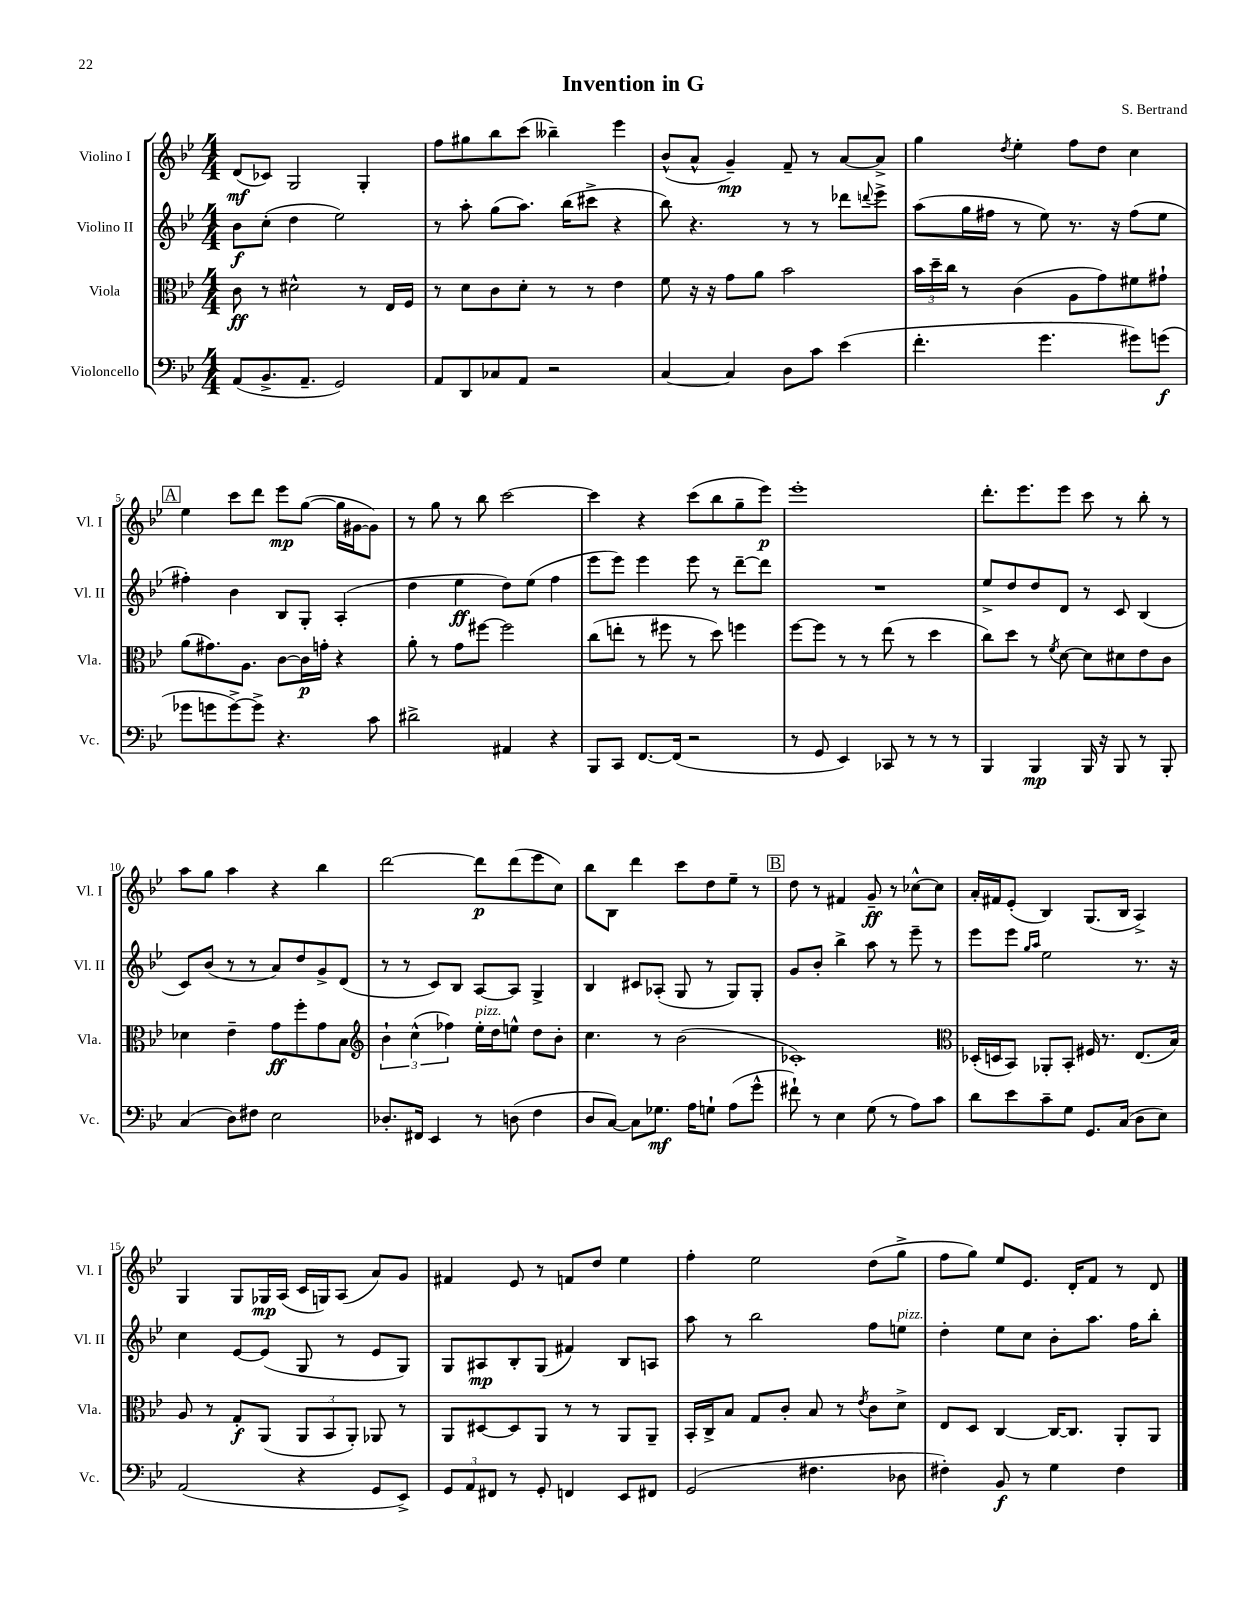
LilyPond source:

\header { title = "Invention in G" composer = "S. Bertrand" }
<<
\new StaffGroup <<
\new Staff = "s0" \with { instrumentName = "Violino I" shortInstrumentName = "Vl. I" } {
    \clef treble \key bes \major \numericTimeSignature \time 4/4
    d'8\mf( ces'8) g2 g4-. |
    f''8 gis''8 bes''8 c'''8( beses''4--) ees'''4 |
    bes'8-^( a'8-^ g'4--\mp) f'8-- r8 a'8~ a'8-> |
    g''4 \acciaccatura { d''8 } ees''4-. f''8 d''8 c''4 |
    \mark \markup { \box "A" } ees''4 c'''8 d'''8 ees'''8\mp g''8~( g''16 gis'16~ gis'8) |
    r8 g''8 r8 bes''8 c'''2~ |
    c'''4 r4 c'''8( bes''8 g''8-- ees'''8\p) |
    ees'''1-. |
    d'''8.-. ees'''8. ees'''8 c'''8 r8 bes''8-. r8 |
    a''8 g''8 a''4 r4 bes''4 |
    d'''2~ d'''8\p d'''8( ees'''8 c''8) |
    bes''8 bes8 d'''4 c'''8 d''8 ees''8-- r8 |
    \mark \markup { \box "B" } d''8 r8 fis'4 g'8--\ff r8 ces''8~-^ ces''8 |
    a'16-. fis'16 ees'8-.( bes4) g8.( bes16 a4->) |
    g4 g8 ges16\mp a16( c'16 g16) a8( a'8) g'8 |
    fis'4 ees'8 r8 f'8 d''8 ees''4 |
    f''4-. ees''2 d''8( g''8-> |
    f''8 g''8) ees''8 ees'8. d'16-. f'8 r8 d'8 \bar "|." |
}
\new Staff = "s1" \with { instrumentName = "Violino II" shortInstrumentName = "Vl. II" } {
    \clef treble \key bes \major \numericTimeSignature \time 4/4
    bes'8\f c''8-.( d''4 ees''2) |
    r8 a''8-. g''8( a''8.) bes''16( cis'''8-> r4 |
    bes''8) r4. r8 r8 des'''8 \appoggiatura { d'''8 } ees'''8-> |
    a''8( g''16 fis''16 r8 ees''8) r8. r16 fis''8( ees''8 |
    \mark \markup { \box "A" } fis''4-.) bes'4 bes8 g8-. a4-.( |
    d''4 ees''4\ff d''8) ees''8( f''4 |
    ees'''8 ees'''8) ees'''4 ees'''8 r8 d'''8~-- d'''8 |
    R1 |
    ees''8-> d''8 d''8 d'8 r8 c'8 bes4( |
    c'8) bes'8( r8 r8 a'8) d''8 g'8-> d'8( |
    r8 r8 c'8) bes8 a8~ a8 g4-> |
    bes4 cis'8 aes8-.( g8 r8 g8) g8-. |
    \mark \markup { \box "B" } g'8 bes'8-. bes''4-> a''8 r8 ees'''8-- r8 |
    ees'''8 ees'''8 \grace { g''16 a''16 } ees''2 r8. r16 |
    c''4 ees'8~ ees'8( g8 r8 ees'8 g8) |
    g8 ais8\mp bes8-. g8( fis'4) bes8 a8 |
    a''8 r8 bes''2 f''8 e''8^\markup { \italic "pizz." } |
    d''4-. ees''8 c''8 bes'8-. a''8. f''16 bes''8-. \bar "|." |
}
\new Staff = "s2" \with { instrumentName = "Viola" shortInstrumentName = "Vla." } {
    \clef alto \key bes \major \numericTimeSignature \time 4/4
    c'8\ff r8 dis'2-^ r8 ees16 f16 |
    r8 d'8 c'8 d'8-. r8 r8 ees'4 |
    f'8 r16 r16 g'8 a'8 bes'2 |
    \tuplet 3/2 { bes'16 d''16-- c''16 } r8 c'4( a8 g'8) fis'8 gis'8-! |
    \mark \markup { \box "A" } a'8( gis'8.) a8. c'8~ c'16\p g'16-. r4 |
    a'8-. r8 g'8 fis''8~ fis''2 |
    c''8( e''8-. r8 fis''8 r8 d''8) f''4 |
    f''8~ f''8 r8 r8 ees''8( r8 d''4 |
    c''8) d''8 r8 \acciaccatura { f'8 } d'8~ d'8 dis'8 ees'8 c'8 |
    des'4 ees'4-- g'8\ff f''8-. g'8 bes8 |
    \clef treble \tuplet 3/2 { bes'4-! c''4-^( fes''4) } ees''16-.^\markup { \italic "pizz." } d''16 e''8-^ d''8 bes'8-. |
    c''4. r8 bes'2( |
    \mark \markup { \box "B" } ces'1-.) |
    \clef alto des16-.( d16 bes,8) aes,8-. bes,8-. fis16 r8. ees8.( bes16) |
    a8 r8 g8-.\f a,8( \tuplet 3/2 { a,8 bes,8 a,8-.) } aes,8 r8 |
    a,8 dis8~ dis8 a,8 r8 r8 a,8 a,8-- |
    bes,16-. c16-> bes8 g8 c'8-. bes8 r8 \acciaccatura { ees'8 } c'8 d'8-> |
    ees8 d8 c4~ c16~ c8. a,8-. a,8 \bar "|." |
}
\new Staff = "s3" \with { instrumentName = "Violoncello" shortInstrumentName = "Vc." } {
    \clef bass \key bes \major \numericTimeSignature \time 4/4
    a,8( bes,8.-> a,8.-- g,2) |
    a,8 d,8 ces8 a,8 r2 |
    c4~ c4 d8 c'8 ees'4( |
    f'4.-. g'4. gis'8) g'8\f( |
    \mark \markup { \box "A" } ges'8 g'8 g'8~->) g'8-> r4. c'8 |
    dis'2-> ais,4 r4 |
    bes,,8 c,8 f,8.~ f,16( r2 |
    r8 g,8 ees,4) ces,8 r8 r8 r8 |
    bes,,4 bes,,4\mp bes,,16 r16 bes,,8 r8 bes,,8-. |
    c4( d8) fis8 ees2 |
    des8.-. fis,16 ees,4 r8 d8( f4 |
    d8 c8~) c8 ges8.\mf a16 g8-! a8( g'8-^ |
    \mark \markup { \box "B" } fis'8-!) r8 ees4 g8( r8 a8) c'8 |
    d'8 ees'8 c'8-- g8 g,8. c16( d8 ees8) |
    a,2( r4 g,8 ees,8->) |
    \tuplet 3/2 { g,8 a,8 fis,8 } r8 g,8-. f,4 ees,8 fis,8 |
    g,2( fis4. des8 |
    fis4-.) bes,8\f r8 g4 fis4 \bar "|." |
}
>>
>>
